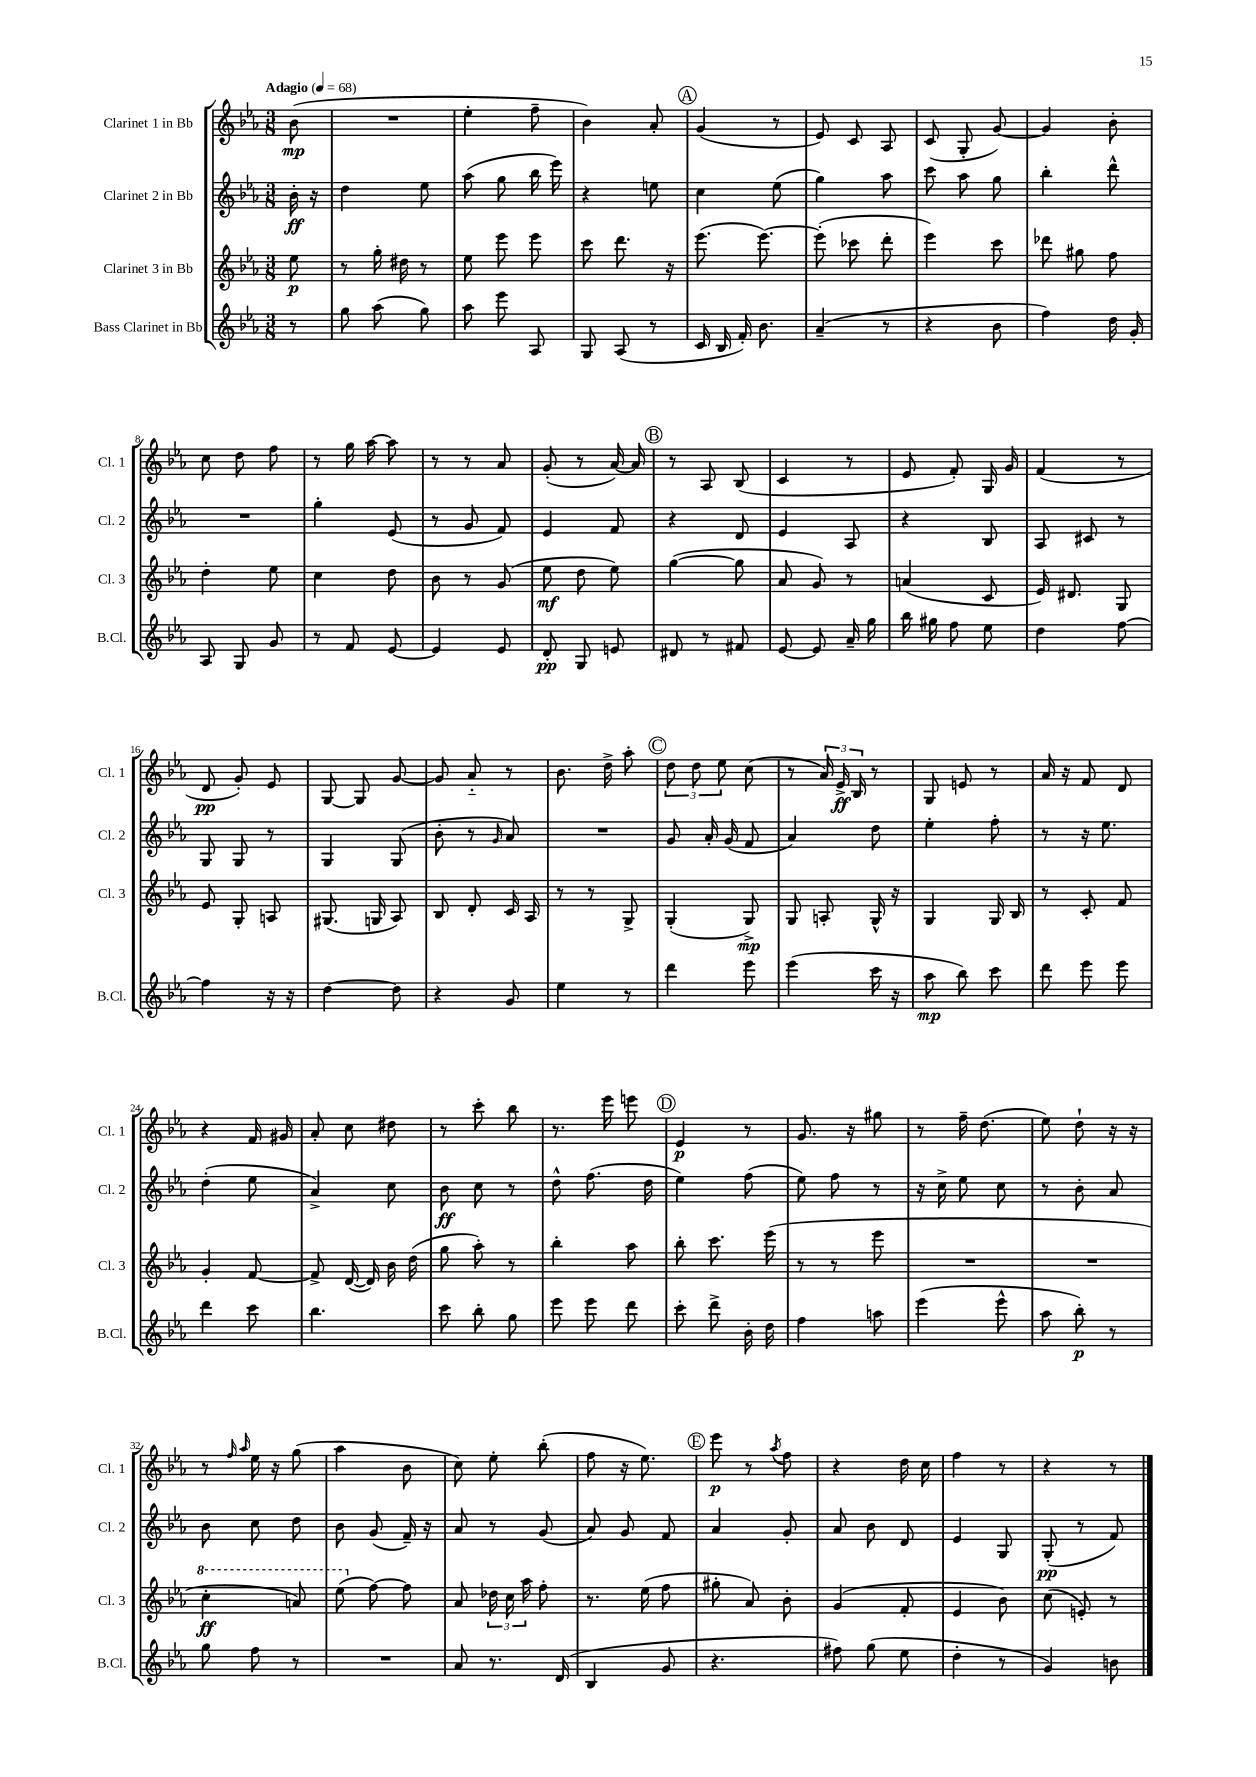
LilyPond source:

<<
\new StaffGroup <<
\new Staff = "s0" \with { instrumentName = "Clarinet 1 in Bb" shortInstrumentName = "Cl. 1" } {
    \clef treble \key ees \major \numericTimeSignature \time 3/8 \partial 8 \tempo "Adagio" 4 = 68
    \autoBeamOff bes'8\mp( |
    R4. |
    ees''4-. f''8-- |
    bes'4) aes'8-. |
    \mark \markup { \circle "A" } g'4( r8 |
    ees'8) c'8 aes8 |
    c'8( g8-. g'8~) |
    g'4 bes'8-. |
    c''8 d''8 f''8 |
    r8 g''16 aes''16~ aes''8 |
    r8 r8 aes'8 |
    g'8-.( r8 aes'16~) aes'16 |
    \mark \markup { \circle "B" } r8 aes8 bes8( |
    c'4 r8 |
    ees'8 f'8-.) g16 g'16 |
    f'4( r8 |
    d'8\pp g'8-.) ees'8 |
    g8~ g8 g'8~ |
    g'8 aes'8-_ r8 |
    bes'8. d''16-> aes''8-. |
    \mark \markup { \circle "C" } \tuplet 3/2 { d''8 d''8 ees''8 } c''8( |
    r8 \tuplet 3/2 { aes'16) ees'16->\ff bes16 } r8 |
    g8 e'8 r8 |
    aes'16 r16 f'8 d'8 |
    r4 f'16 gis'16 |
    aes'8-. c''8 dis''8 |
    r8 c'''8-. bes''8 |
    r8. ees'''16 e'''8 |
    \mark \markup { \circle "D" } ees'4\p r8 |
    g'8. r16 gis''8 |
    r8 f''16-- d''8.( |
    ees''8) d''8-! r16 r16 |
    r8 \grace { f''16 aes''16 } ees''16 r16 g''8( |
    aes''4 bes'8 |
    c''8) ees''8-. bes''8-.( |
    f''8 r16 ees''8.) |
    \mark \markup { \circle "E" } ees'''8\p r8 \acciaccatura { aes''8 } f''8 |
    r4 d''16 c''16 |
    f''4 r8 |
    r4 r8 \bar "|." |
}
\new Staff = "s1" \with { instrumentName = "Clarinet 2 in Bb" shortInstrumentName = "Cl. 2" } {
    \clef treble \key ees \major \numericTimeSignature \time 3/8 \partial 8
    \autoBeamOff bes'16-.\ff r16 |
    d''4 ees''8 |
    aes''8( g''8 bes''16 ees'''16) |
    r4 e''8 |
    \mark \markup { \circle "A" } c''4 ees''8( |
    g''4) aes''8 |
    c'''8 aes''8 g''8 |
    bes''4-. d'''8-^ |
    R4. |
    g''4-. ees'8( |
    r8 g'8 f'8) |
    ees'4 f'8 |
    \mark \markup { \circle "B" } r4 d'8 |
    ees'4 aes8 |
    r4 bes8 |
    aes8 cis'8 r8 |
    g8 g8 r8 |
    g4 g8( |
    bes'8-. r8 \grace { g'16 } aes'8) |
    R4. |
    \mark \markup { \circle "C" } g'8 aes'16-. g'16( f'8 |
    aes'4) d''8 |
    ees''4-. f''8-. |
    r8 r16 ees''8. |
    d''4-.( ees''8 |
    aes'4->) c''8 |
    bes'8\ff c''8 r8 |
    d''8-^ f''8.( d''16 |
    \mark \markup { \circle "D" } ees''4) f''8( |
    ees''8) f''8 r8 |
    r16 c''16-> ees''8 c''8 |
    r8 bes'8-. aes'8 |
    bes'8 c''8 d''8 |
    bes'8 g'8( f'16--) r16 |
    aes'8 r8 g'8( |
    aes'8) g'8 f'8 |
    \mark \markup { \circle "E" } aes'4 g'8-. |
    aes'8 bes'8 d'8 |
    ees'4 g8 |
    g8-.\pp( r8 f'8) \bar "|." |
}
\new Staff = "s2" \with { instrumentName = "Clarinet 3 in Bb" shortInstrumentName = "Cl. 3" } {
    \clef treble \key ees \major \numericTimeSignature \time 3/8 \partial 8
    \autoBeamOff ees''8\p |
    r8 g''16-. dis''16 r8 |
    ees''8 ees'''8 ees'''8 |
    c'''8 d'''8. r16 |
    \mark \markup { \circle "A" } ees'''8.( ees'''8.~) |
    ees'''8-.( ces'''8 d'''8-. |
    ees'''4) c'''8 |
    des'''8 gis''8 f''8 |
    d''4-. ees''8 |
    c''4 d''8 |
    bes'8 r8 g'8( |
    ees''8\mf d''8 ees''8) |
    \mark \markup { \circle "B" } g''4~( g''8 |
    aes'8 g'8) r8 |
    a'4( c'8 |
    ees'16) dis'8. g8 |
    ees'8 g8-. a8 |
    gis8.( g16 aes8) |
    bes8 d'8-. c'16 aes16 |
    r8 r8 g8-> |
    \mark \markup { \circle "C" } g4-.( g8->\mp) |
    g8 a8-. g16-^ r16 |
    g4 g16 bes16 |
    r8 c'8-. f'8 |
    g'4-. f'8~ |
    f'8-> d'16~( d'16) bes'16 d''16( |
    g''8 aes''8-.) r8 |
    bes''4-. aes''8 |
    \mark \markup { \circle "D" } bes''8-. c'''8. ees'''16( |
    r8 r8 ees'''8 |
    R4. |
    R4. |
    \ottava #1 c'''4-.\ff a''8) |
    ees'''8( \ottava #0 f''8~) f''8 |
    aes'8 \tuplet 3/2 { des''16 c''16 aes''16 } f''8-. |
    r8. ees''16( f''8 |
    \mark \markup { \circle "E" } gis''8-. aes'8) bes'8-. |
    g'4( f'8-. |
    ees'4 bes'8) |
    c''8( e'8-.) r8 \bar "|." |
}
\new Staff = "s3" \with { instrumentName = "Bass Clarinet in Bb" shortInstrumentName = "B.Cl." } {
    \clef treble \key ees \major \numericTimeSignature \time 3/8 \partial 8
    \autoBeamOff r8 |
    g''8 aes''8( g''8) |
    aes''8 ees'''8 aes8 |
    g8 aes8( r8 |
    \mark \markup { \circle "A" } c'16 bes16 f'16-.) bes'8. |
    aes'4--( r8 |
    r4 bes'8 |
    f''4) d''16 g'16-. |
    aes8 g8 g'8 |
    r8 f'8 ees'8~ |
    ees'4 ees'8 |
    d'8-.\pp g8 e'8 |
    \mark \markup { \circle "B" } dis'8 r8 fis'8 |
    ees'8~ ees'8 aes'16-- g''16 |
    bes''16 gis''16 f''8 ees''8 |
    d''4 f''8~ |
    f''4 r16 r16 |
    d''4~ d''8 |
    r4 g'8 |
    ees''4 r8 |
    \mark \markup { \circle "C" } d'''4 ees'''8 |
    ees'''4( c'''16 r16 |
    aes''8\mp bes''8) c'''8 |
    d'''8 ees'''8 ees'''8 |
    d'''4 c'''8 |
    bes''4. |
    c'''8 bes''8-. g''8 |
    ees'''8 ees'''8 d'''8 |
    \mark \markup { \circle "D" } c'''8-. d'''8-> bes'16-. d''16 |
    f''4 a''8 |
    ees'''4( ees'''8-^ |
    aes''8 bes''8-.\p) r8 |
    g''8 f''8 r8 |
    R4. |
    aes'8 r8. d'16( |
    bes4 g'8 |
    \mark \markup { \circle "E" } r4. |
    fis''8) g''8( ees''8 |
    d''4-. r8 |
    g'4) b'8 \bar "|." |
}
>>
>>
